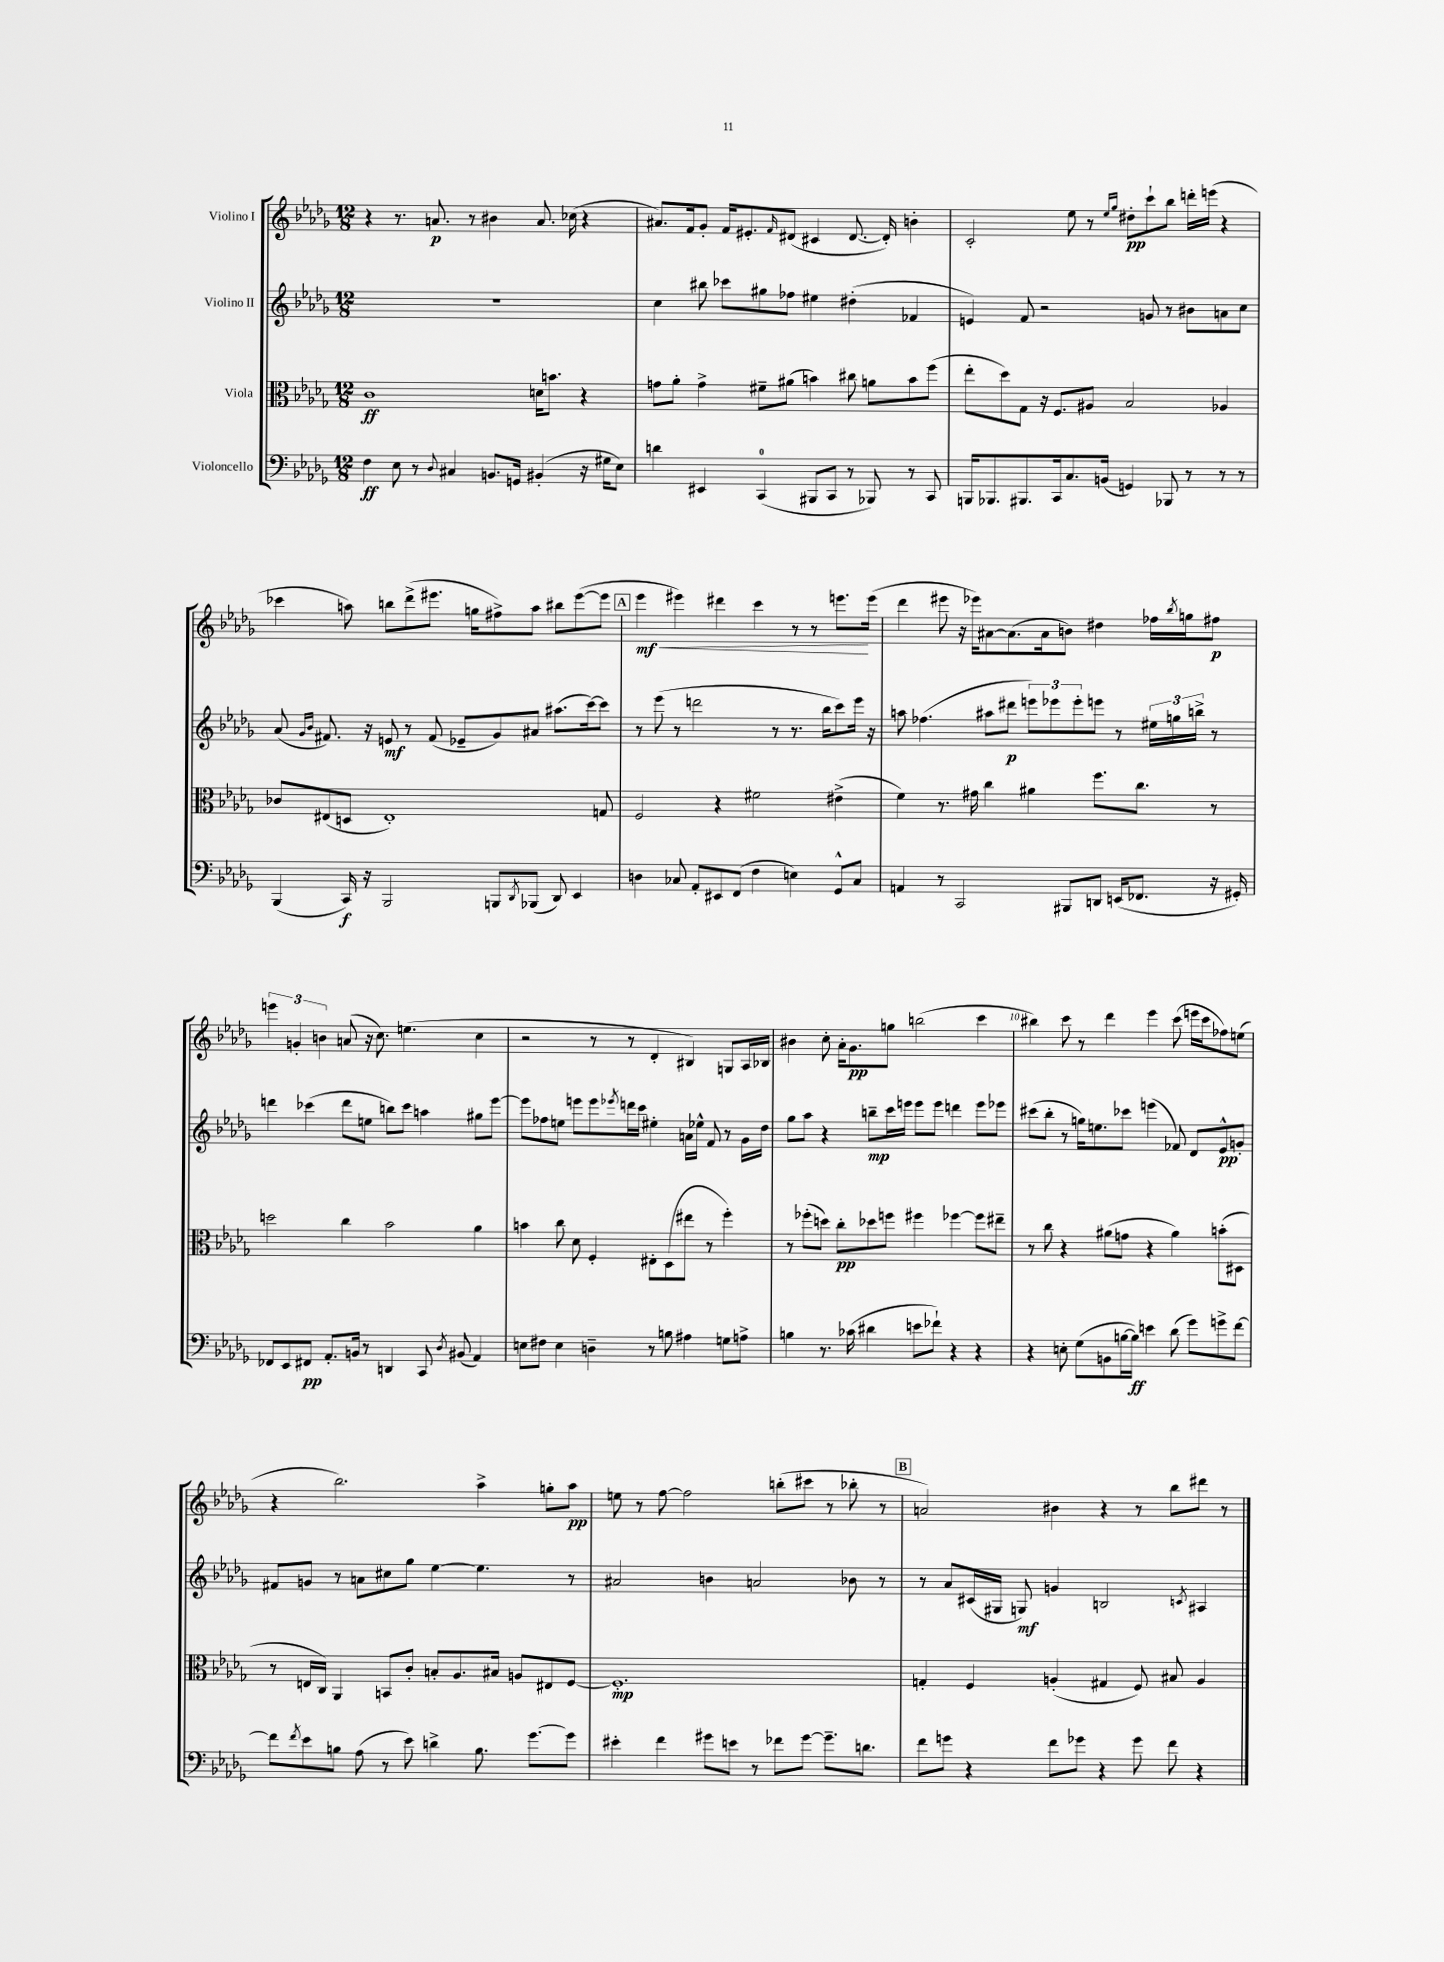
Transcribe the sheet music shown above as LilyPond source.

<<
\new StaffGroup <<
\new Staff = "s0" \with { instrumentName = "Violino I" } {
    \clef treble \key des \major \numericTimeSignature \time 12/8
    r4 r8. a'8.\p r8 bis'4 a'8. ces''16( r4 |
    ais'8.) f'16 ges'8-. f'16 eis'8.-. \grace { f'16 } dis'8( cis'4 dis'8.~ dis'16-.) b'4-. |
    c'2-. ees''8 r8 \grace { ees''16 ges''16 } dis''8-.\pp c'''8-! bes''8 d'''16-. e'''16( r4 |
    ces'''4 a''8) b''8 des'''8->( eis'''8. g''16 fis''8->) a''8 bis''8 eis'''8~( eis'''8 |
    \mark \markup { \box "A" } ees'''4\mf\< eis'''4) dis'''4 c'''4 r8 r8 e'''8.\! e'''16( |
    des'''4 eis'''8 r16 ees'''16) ais'8~ ais'8.( ais'16 b'8) dis''4 fes''16 \acciaccatura { bes''8 } g''16 fis''8\p |
    \tuplet 3/2 { e'''4 g'4-. b'4 } a'8( r16 c''8.) e''4.( c''4 |
    r2 r8 r8 des'4-. bis4) g8 aes16 bes16 |
    bis'4 c''8-. aes'16-. ges'8.\pp g''8 b''2( c'''4 |
    bis''4) c'''8 r8 des'''4 ees'''4 c'''8( e'''16 c'''16 fes''8) e''8( |
    r4 bes''2.) aes''4-> g''8-. aes''8\pp |
    e''8 r8 f''8~ f''2 b''8-.( cis'''8 r8 bes''8-. r8 |
    \mark \markup { \box "B" } a'2) bis'4 r4 r8 bes''8 dis'''8 r8 \bar "|." |
}
\new Staff = "s1" \with { instrumentName = "Violino II" } {
    \clef treble \key des \major \numericTimeSignature \time 12/8
    R1. |
    c''4 bis''8 ces'''8 gis''8 fes''8 eis''4 dis''4-.( fes'4 |
    e'4) f'8 r2 g'8 r8 bis'8 a'8 c''8 |
    aes'8( \grace { ges'16 bes'16 } fis'8.) r16 e'8\mf r8 fis'8( ees'8-- ges'8) ais'8 ais''8.( c'''16~) c'''8 |
    \mark \markup { \box "A" } r8 ees'''8( r8 d'''2 r8 r8. bes''16 c'''8) ees'''16 r16 |
    a''8 fes''4.( ais''8 dis'''8\p \tuplet 3/2 { e'''8) ees'''8 ees'''8-. } e'''8 r8 \tuplet 3/2 { eis''16 g''16 b''16-> } r8 |
    d'''4 ces'''4( d'''8 e''8 b''8) ces'''8 a''4 gis''8 ees'''8~ |
    ees'''8 fes''8 e''8 e'''8 e'''8 \acciaccatura { ees'''8 } d'''16 c'''16 eis''4-. a'16 ees''16-^ f'8 r8 ges'16 des''16 |
    ges''8 aes''8 r4 b''8--\mp c'''16 e'''16 e'''8 e'''8 d'''4 e'''8 ees'''8 |
    cis'''8( bes''8-. r8 g''16) e''8. ces'''8 e'''4( fes'8) des'8 ees'8-^\pp g'8-. |
    fis'8 g'8 r8 a'8 cis''8 ges''8 ees''4~ ees''4. r8 |
    ais'2 b'4 a'2 bes'8 r8 |
    \mark \markup { \box "B" } r8 aes'8 cis'16( gis16 g8\mf) g'4 b2 \acciaccatura { c'8 } ais4 \bar "|." |
}
\new Staff = "s2" \with { instrumentName = "Viola" } {
    \clef alto \key des \major \numericTimeSignature \time 12/8
    c'1\ff d'16 b'8. r4 |
    g'8 aes'8-. g'4-> fis'8-- ais'8( b'4) cis''8 a'8 b'8 f''8( |
    ees''8-. des''8) ges8 r16 f8. ais8 bes2 aes4 |
    ces'8 eis8( d8 eis1-.) g8 |
    \mark \markup { \box "A" } f2 r4 fis'2 eis'4->( |
    f'4) r8. gis'16 c''4 ais'4 f''8. c''8. r8 |
    d''2 c''4 bes'2 aes'4 |
    b'4 c''8 des'8 f4-. eis8-. des8( eis''8 r8 f''4-.) |
    r8 fes''8-.( d''8) c''8-.\pp des''8 f''8 fis''4 fes''4~ fes''8 eis''8-- |
    r8 c''8 r4 ais'8( g'8 r4 ais'4) b'8-.( dis8 |
    r8 e16 c16) aes,4 b,8 c'8-. b8-. aes8. bis16 a8 eis8 f8~ |
    f1.-.\mp |
    \mark \markup { \box "B" } g4-. f4 a4-.( gis4 f8) bis8 a4 \bar "|." |
}
\new Staff = "s3" \with { instrumentName = "Violoncello" } {
    \clef bass \key des \major \numericTimeSignature \time 12/8
    f4\ff ees8 r8 \appoggiatura { des8 } cis4 b,8. g,16 bis,4-.( r16 gis16 ees8) |
    d'4 eis,4 c,4-0( bis,,8 c,8 r8 bes,,8) r8 c,8 |
    b,,16 bes,,8. bis,,8. c,16 c8. b,16( g,4) bes,,8 r8 r8 r8 |
    bes,,4( c,16\f) r16 bes,,2 b,,8 \acciaccatura { des,8 } bes,,8( des,8) ees,4 |
    \mark \markup { \box "A" } d4 ces8 aes,8-. eis,8 f,8( f4 e4) ges,8-^ ces8 |
    a,4 r8 c,2 bis,,8 d,8 e,16( fes,8. r16 gis,16-.) |
    fes,8 ees,8 fis,8\pp aes,8.-. b,16 r8 d,4 c,8 \acciaccatura { des8 } bis,8( aes,4) |
    e8 fis8 e4 d4-- r8 b8 ais4 g8 a8-> |
    b4 r8. ces'16( dis'4 e'8 fes'8-!) r4 r4 |
    r4 e8-. ges8( b,8 b16~ b16\ff) e'4 des'8( ges'8) g'8-> f'8~ |
    f'8 \acciaccatura { f'8 } ees'8 b8 aes8( r8 ees'8) d'4-> b8. ges'8.~ ges'8 |
    eis'4-. f'4 gis'8 e'8 r8 fes'8 gis'8~ gis'8.-- d'8. |
    \mark \markup { \box "B" } f'8 g'8 r4 f'8 ges'8 r4 ges'8 f'8 r4 \bar "|." |
}
>>
>>
\layout { \context { \Score \override BarNumber.break-visibility = ##(#f #t #t) barNumberVisibility = #(every-nth-bar-number-visible 5) } }
